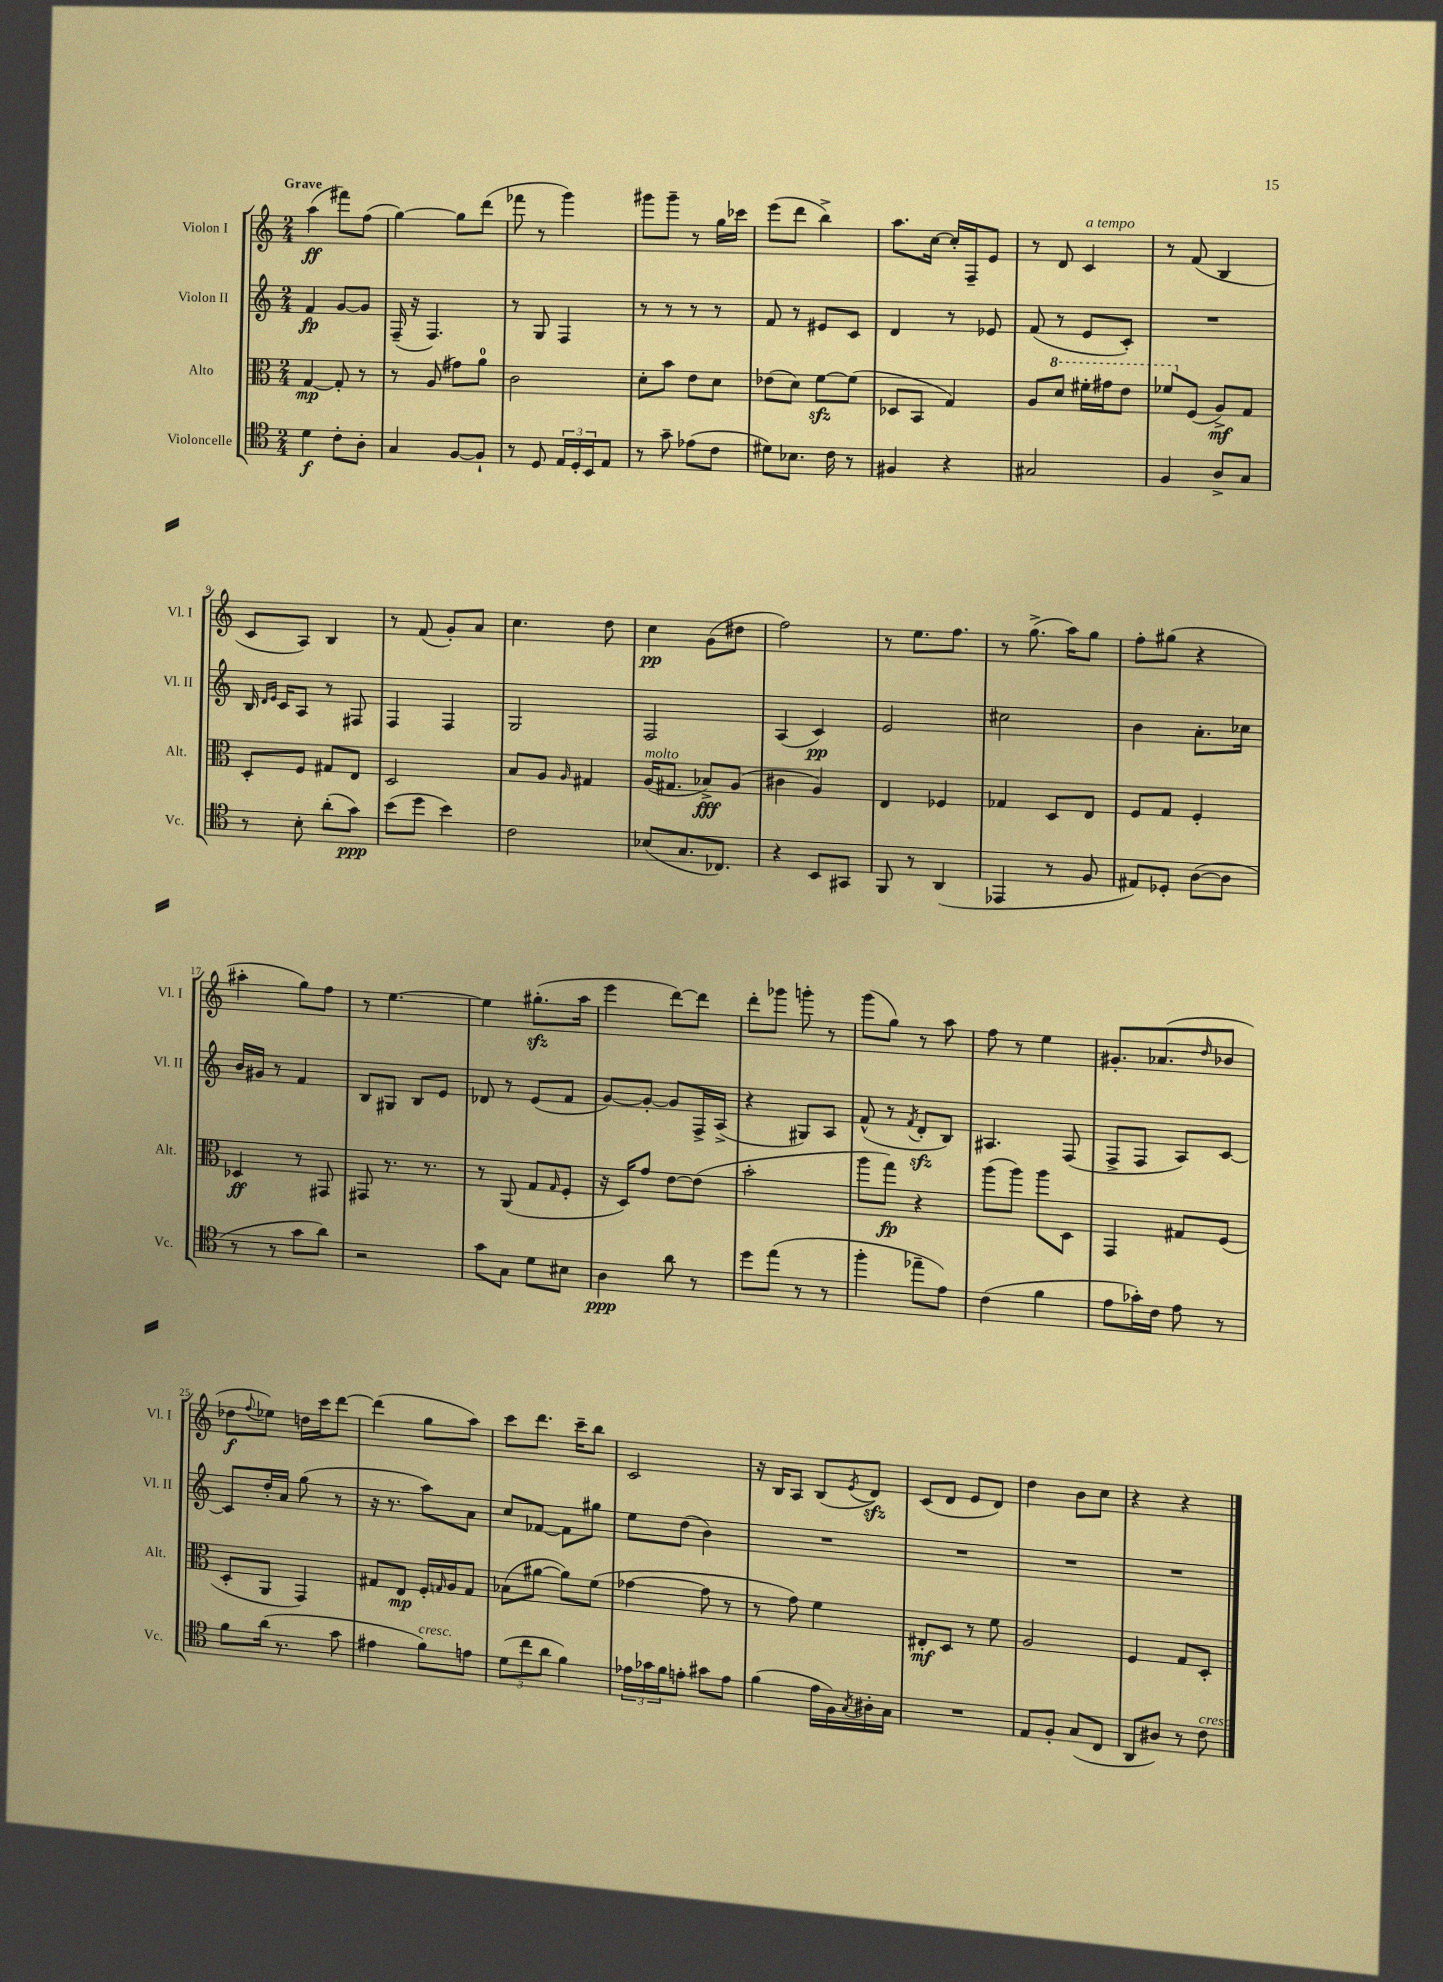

**kern	**kern	**kern	**kern
*staff4	*staff3	*staff2	*staff1
*clefC4	*clefC3	*clefG2	*clefG2
*k[]	*k[]	*k[]	*k[]
*M2/4	*M2/4	*M2/4	*M2/4
4d\	[4G/	4f/	(4aa\
8c'\L	8G'/]	[8g/L	8fff#\L)
8A'\J	8r	8g/]J	(8ff\J
=	=	=	=
4G/	8r	(16F~/	[4gg\)
.	.	16r	.
.	(8A/	4.F/)	.
[8F/L	8g#\L)	.	8gg\]L
8F`/]J	8a\J	.	(8ddd\J
=	=	=	=
8r	2c\	8r	8fff-\
8D/	.	8G/	8r
24E/LL	.	4F/	4ggg\)
24D'/	.	.	.
24BB/J	.	.	.
8E/J	.	.	.
=	=	=	=
8r	8d'\L	8r	8ggg#\L
8g~\	8b\J	8r	8ggg#~\J
(8e-\L	8e\L	8r	8r
8c\J	8d\J	8r	16gg\LL
.	.	.	16ccc-\JJ
=	=	=	=
8d#\L)	(8e-\L	8f/	(8eee\L
8.B-\J	8d\J)	8r	8ddd\J
.	[8f\L	8e#/L	4bb^\)
16c\	.	.	.
8r	(8f\]J	8c/J	.
=	=	=	=
4F#/	8D-/L	4d/	8.aa\L
.	8BB/J	.	.
.	.	.	[16cc\Jk
4r	4G/)	8r	16cc'/]LL
.	.	.	16F~/J
.	.	8e-/	8e/J
=	=	=	=
2G#/	8A/L	(8f/	8r
.	8dd/J	8r	8d/
.	16ff#'\LL	8e/L	4c/
.	16gg#\J	.	.
.	8ee\J	8c'/J)	.
=	=	=	=
4F/	8ff-/L	2r	8r
.	(8F/J	.	(8f/
8A^/L	8A^/L)	.	4B/
8G/J	8G/J	.	.
=	=	=	=
8r	8D'/L	16B/	8c/L
.	.	16qqd/LL	.
.	.	16qqe/JJ	.
.	.	16c/LK	.
8B'\	8F/J	8A/J	8A/J)
(8a'\L	8G#/L	8r	4B/
8g\J)	8E/J	8F#/	.
=	=	=	=
(8b\L	2D/	4F/	8r
8dd\J	.	.	(8f/
4b\)	.	4F/	8g'/L)
.	.	.	8a/J
=	=	=	=
2c\	8B/L	2G/	4.cc\
.	8A/J	.	.
.	16qqA/	.	.
.	4G#/	.	.
.	.	.	8dd\
=	=	=	=
(8B-/L	(16A/LK	2F/	4cc\
.	8.G#/J	.	.
8.G/	.	.	.
.	8B-^/L)	.	(8g\L
8.C-/J)	.	.	.
.	(8A/J	.	8dd#\J
=	=	=	=
4r	4c#\	(4A/	2ff\)
8BB/L	4A/)	4c/)	.
8GG#/J	.	.	.
=	=	=	=
8FF/	4E/	2e/	8r
8r	.	.	8.ee\L
(4AA/	4F-/	.	.
.	.	.	8.ff\J
=	=	=	=
4EE-/	4G-/	2cc#\	8r
.	.	.	(8.gg^\
8r	8D/L	.	.
.	.	.	16aa\LK)
8F/	8E/J	.	8gg\J
=	=	=	=
8E#/L)	8F/L	4b\	8ff'\L
8D-'/J	8G/J	.	(8gg#\J
([8A\L	4F'/	8.a'\L	4r
8A\]J	.	.	.
.	.	16cc-\Jk	.
=	=	=	=
8r	4D-/	16b/LL	4aa#'\
.	.	16g#/JJ	.
8r	.	8r	.
8g\L	8r	4f/	8gg\L)
8a\J)	8GG#/	.	8ff\J
=	=	=	=
2r	8GG#/	8B/L	8r
.	8.r	8G#/J	[4.ee\
.	.	8B/L	.
.	8.r	.	.
.	.	8e/J	.
=	=	=	=
8g\L	8r	8d-/	4ee\]
8G\J	(8AA/	8r	.
8d\L	8G/L	(8e/L	(8.gg#'\L
.	16qqG/	.	.
8B#\J	8F'/J	8f/J	.
.	.	.	16aa\Jk
=	=	=	=
4A\	16r	[8g/L)	4eee\
.	16D/LK)	.	.
.	8g/J	8g'/_J	.
8a\	[8e\L	8g/]L	[8ddd\L)
8r	(8e\]J	16F^/L	8ddd\]J
.	.	(16A^/JJ	.
=	=	=	=
8dd\L	2b'\	4r	8ddd'\L
(8ee\J	.	.	8ggg-\J
8r	.	8G#/L)	8ggg'\
8r	.	8A/J	8r
=	=	=	=
4ff'\	8aa\L	(8f^^/	(8ggg\L
.	8gg\J)	8r	8gg\J)
.	.	8qf/	.
8ee-~\L	4r	8d'/L	8r
8e\J)	.	8B/J)	8aa\
=	=	=	=
(4c\	(8aa\L	4.A#/	8ff\
.	8aa\J)	.	8r
4f\	8aa\L	.	4ee\
.	8D\J	(8F/	.
=	=	=	=
8e\L	4GG/	8F^/L	8.g#'/L
16g-'\L)	.	8F/J	.
16c\JJ	.	.	(8.a-/
8e\	8G#/L	8A/L)	.
.	.	.	16qqdd/
8r	(8F/J	[8c/J	8b-/J
=	=	=	=
8f\L	8D'/L	8c/]L	8dd-\L
.	.	.	8qqff/
(16a\Jk	8AA/J	16dd'/L	8ee-\J)
8.r	.	16a/JJ	.
.	4GG/)	(8gg\	16dd\LL
.	.	.	16ccc\J
8g\	.	8r	[8ddd\J
=	=	=	=
4e#\	8G#/L	16r	(4ddd\]
.	.	8.r	.
.	8E/J	.	.
8f\L)	16F'/LL	8aa\L)	8gg\L
.	16qqG/	.	.
.	16A/J	.	.
8e\J	8G/J	8a\J	8aa\J)
=	=	=	=
(12d\L	(8B-\L	8cc/L	8ccc\L
12cc\	.	.	.
.	[8a#\J	[8f-/J	8.ddd\J
12a\J	.	.	.
4f\)	8a#\]L)	8f-\]L	.
.	.	.	16ccc~\LK
.	(8f\J	8gg#\J	8bb\J
=	=	=	=
24e-\LL	[4g-\	8ee\L	2c/
24g-\	.	.	.
24f\J	.	.	.
8e'\J	.	(8dd\J	.
8g#\L	8g-\]	4b\)	.
8e\J	8r	.	.
=	=	=	=
(4f\	8r	2r	16r
.	.	.	16B/LK
.	8g\)	.	8A/J
16e\LL	4f\	.	(8B/L
16F\)	.	.	.
8qG/	.	.	8qe/
16A#'\	.	.	8d/J)
16G\JJ	.	.	.
=	=	=	=
2r	8E#'/L	2r	(8c/L
.	8D/J	.	8d/J
.	8r	.	8e/L
.	8f\	.	8d/J)
=	=	=	=
8E/L	2A/	2r	4dd\
8F'/J	.	.	.
(8G/L	.	.	8b\L
8C/J	.	.	8cc\J
=	=	=	=
8AA/L	4F/	2r	4r
8A#/J)	.	.	.
8r	8G/L	.	4r
8c\	8D'/J	.	.
==	==	==	==
*-	*-	*-	*-
